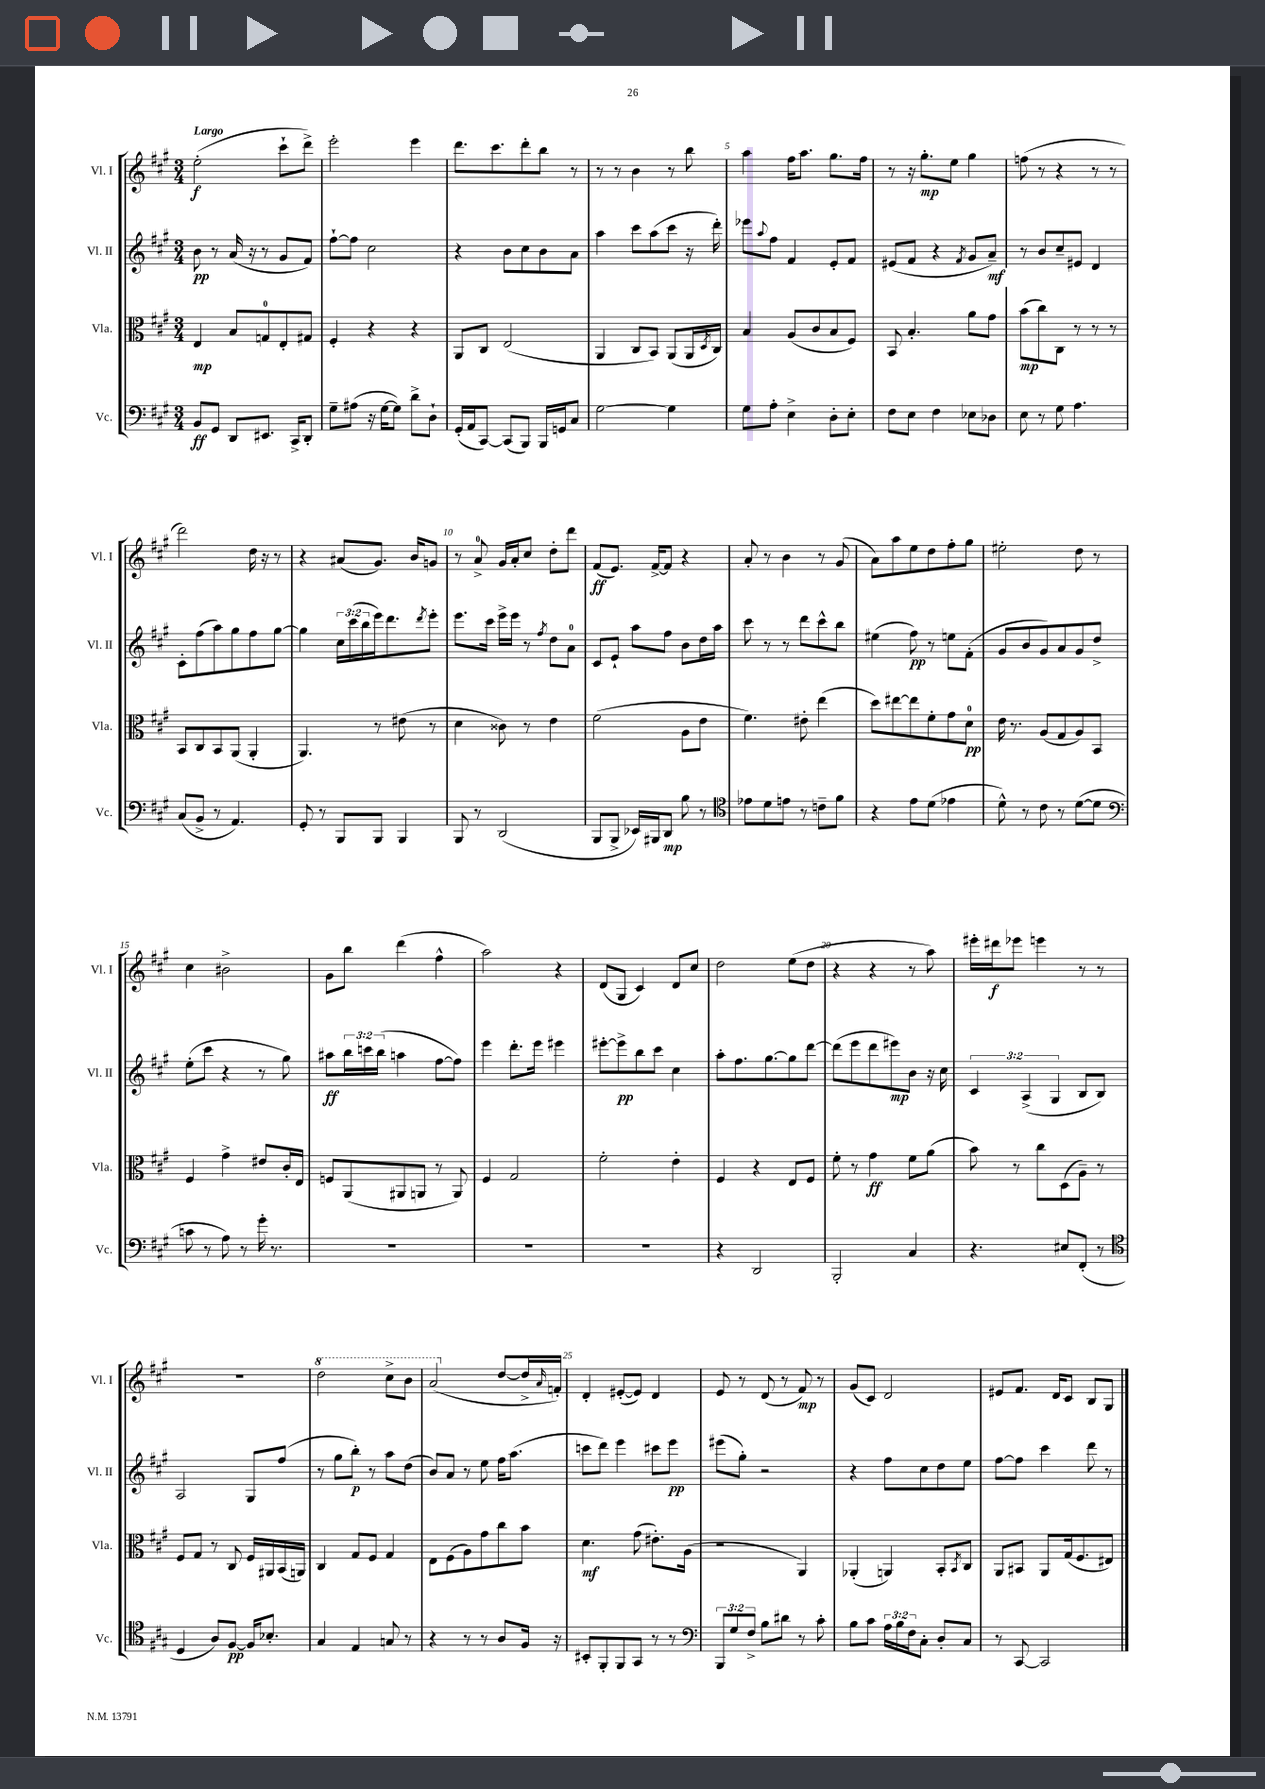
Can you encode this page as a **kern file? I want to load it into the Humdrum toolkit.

**kern	**kern	**kern	**kern
*staff4	*staff3	*staff2	*staff1
*clefF4	*clefC3	*clefG2	*clefG2
*k[f#c#g#]	*k[f#c#g#]	*k[f#c#g#]	*k[f#c#g#]
*M3/4	*M3/4	*M3/4	*M3/4
8BB	4E	8b	(2ee'
8GG#	.	8r	.
8DD	8B	(16a	.
.	.	16r	.
8.EE#	8G	8r	.
.	8E'	8g#	8ccc#`
16CC#^	.	.	.
8DD'	8G#	8f#)	8ddd^)
=	=	=	=
8G#~	4F#'	[8ff#`	2eee'
(8A#	.	8ff#]	.
16r	4r	2cc#	.
[16G#	.	.	.
8G#])	.	.	.
8d^	4r	.	4eee
8D`	.	.	.
=	=	=	=
(16GG#'	8AA	4r	8.ddd
16AA	.	.	.
[8CC#)	8C#	.	.
.	.	.	8.ccc#
(8CC#]	(2E	8b	.
8BBB)	.	8cc#	8ddd'
16BBB	.	8b	8bb
16GG	.	.	.
8C#	.	8a	8r
=	=	=	=
[2G#	4AA	4aa	8r
.	.	.	8r
.	8C#	8ccc#	4b
.	8BB)	(8aa	.
4G#]	(8AA	8ccc#	8r
.	16AA	16r	8bb
.	8qD	.	.
.	16C#)	16ddd')	.
=	=	=	=
8G#	4B	8eee-	4aa
.	.	8qqaa	.
8A'	.	8ff#	.
4E^	(8A	4f#	16ff#
.	.	.	8.aa
.	8c#	.	.
8D'	8B	8e'	8.gg#
8E'	8F#)	8f#	.
.	.	.	16ff#
=	=	=	=
8F#	8BB	(8e#	8r
8E	4.B'	8f#	16r
.	.	.	8.gg#'
4F#	.	4r	.
.	.	.	8ee
.	.	8qf#	.
8E-	8a	8g#	4gg#
8D-	8g#	8a~)	.
=	=	=	=
8E	(8b	8r	(8ff
8r	8cc#)	8b	8r
8G#	8C#	8cc#~	4r
4.A	8r	8e#	.
.	8r	4d	8r
.	8r	.	8r
=	=	=	=
(8C#	8BB	8c#'	2ddd)
8BB^	8C#	(8ff#	.
8r	8BB	8aa)	.
4.AA)	(8AA	8gg#	.
.	4AA'	8ff#	16dd
.	.	.	16r
.	.	[8gg#	8r
=	=	=	=
8GG#'	4.AA)	4gg#]	4r
8r	.	.	.
8BBB	.	24cc#	(8a#
.	.	(24ccc#	.
.	.	24bb	.
8BBB	8r	16eee)	8.g#)
.	.	8.ddd	.
4BBB	(8e#	.	.
.	.	.	16b
.	.	8qddd	.
.	8r	8eee'	8g
=	=	=	=
8BBB	4d	8.eee	8r
8r	.	.	8a^
.	.	16ccc#	.
(2DD	8c##)	16eee^	16g#
.	.	16eee	16a'
.	8r	8r	8cc#
.	.	8qff#	.
.	4e	8dd	8dd'
.	.	8a	8ddd
=	=	=	=
8BBB	(2f#	8c#	(8f#
8BBB^	.	8e`	8.e)
16EE-)	.	8aa	.
16BBB#	.	.	[16f#^
8DD	.	8ff#	8f#]
8B	8A	8b	4r
8r	8e	16dd	.
.	.	16aa	.
=	=	=	=
*clefC4	*	*	*
8e-	4.f#)	8ccc#	8a'
8d	.	8r	8r
8e	.	8r	4b
8r	8e#'	8ddd	.
8c~	(4ee	8ccc#^^	8r
8f#	.	8bb	(8g#
=	=	=	=
4r	8dd)	(4ee#	8a)
.	[8ee#	.	8aa
8e	8ee#]	8ff#)	8ee
(8d	8f#'	8r	8dd
4e-	8g#	8ee	8ff#'
.	8d	(8f#'	8gg#
=	=	=	=
8d^^)	16e	8g#	2ee#'
.	8.r	.	.
8r	.	8b	.
8c#	(8A	8g#)	.
8r	8G#	8a	.
([8d	8A)	8g#	8dd
8d]	8BB	8dd^	8r
=	=	=	=
*clefF4	*	*	*
8c	4F#	(8ee'	4cc#
8r	.	8ccc#	.
8A)	4g#^	4r	2b#^
8r	.	.	.
16g#'	8e#	8r	.
8.r	.	.	.
.	16c#'	8gg#)	.
.	16E	.	.
=	=	=	=
2.r	8F	8aa#	8g#
.	(8AA	24bb	8bb
.	.	24ccc	.
.	.	(24bb	.
.	8AA#	4aa	(4ddd
.	8AA	.	.
.	8r	[8ff#	4ff#^^
.	8AA)	8ff#])	.
=	=	=	=
2.r	4F#	4eee	2aa)
.	2G#	8.ddd'	.
.	.	16eee	.
.	.	4eee#	4r
=	=	=	=
2.r	2f#'	[8eee#'	(8d
.	.	8eee#^]	8G#
.	.	8bb	4c#)
.	.	8ccc#	.
.	4e'	4cc#	8d
.	.	.	8cc#
=	=	=	=
4r	4F#	8aa'	2dd
.	.	8.ff#	.
2DD	4r	.	.
.	.	[8.gg#	.
.	8E	8gg#]	(8ee
.	8F#	[8ddd	8dd
=	=	=	=
2BBB'	8f#'	(8ddd]	4r
.	8r	8eee	.
.	4g#	8ddd	4r
.	.	8eee#)	.
4C#	8f#	8b	8r
.	(8a	16r	8aa)
.	.	16cc#	.
=	=	=	=
4.r	8b)	6c#	16eee#'
.	.	.	16ddd#
.	8r	.	8eee-
.	.	(6A^	.
.	8cc#	.	4eee
.	.	6G#	.
8E#	(8D	.	.
(8FF#'	8A~)	8B	8r
8r	8r	8B)	8r
=	=	=	=
*clefC4	*	*	*
4D	8F#	2A	2.r
.	8G#	.	.
8A)	8r	.	.
[8F#	8C#	.	.
16F#]	16F#	8G#	.
8.B-'	16AA#	.	.
.	(16BB	(8ff#	.
.	16AA)	.	.
=	=	=	=
4G#	4C#	8r	2ddd
.	.	8gg#	.
4E	8G#	8bb')	.
.	8F#	8r	.
8G	4G#	8aa	8ccc#^
8r	.	(8dd	8bb
=	=	=	=
4r	8E	8b)	(2aa
.	(8F#	8a	.
8r	8A)	8r	.
8r	8g#	8ee	.
8A	8cc#	16ff#	[8dd
.	.	(8.aa	.
16F#	8b	.	16dd^]
.	.	.	16qqa
16r	.	.	16f')
=	=	=	=
8BB#'	4.d	8ccc	4d'
8FF#'	.	8ddd)	.
8FF#	.	4eee	([8e#'
8GG#	(8g#	.	8e#])
8r	8.e#')	8ccc#	4d
8r	.	8eee	.
.	(16A	.	.
=	=	=	=
*clefF4	*	*	*
12BBB	2r	(8eee#	8e
12G#	.	.	.
.	.	8gg#')	8r
12F#^	.	.	.
8B	.	2r	(8d
8d#	.	.	8r
8r	4AA)	.	8f#)
8c#'	.	.	8r
=	=	=	=
8B	(4AA-'	4r	(8g#
8c#	.	.	8c#)
24A	4AA)	8ff#	2d
24B	.	.	.
24F#	.	.	.
8C#'	.	8cc#	.
8D'	8BB'	8dd	.
.	8qBB	.	.
8C#	8C#	8ee	.
=	=	=	=
8r	8AA	[8ff#	8e#
[8CC#	8BB#	8ff#]	8.f#
2CC#]	8AA	4ccc#	.
.	.	.	16d
.	(16G#	.	8c#
.	8.F#	.	.
.	.	8ddd	8B
.	8E#)	8r	8G#
==	==	==	==
*-	*-	*-	*-
